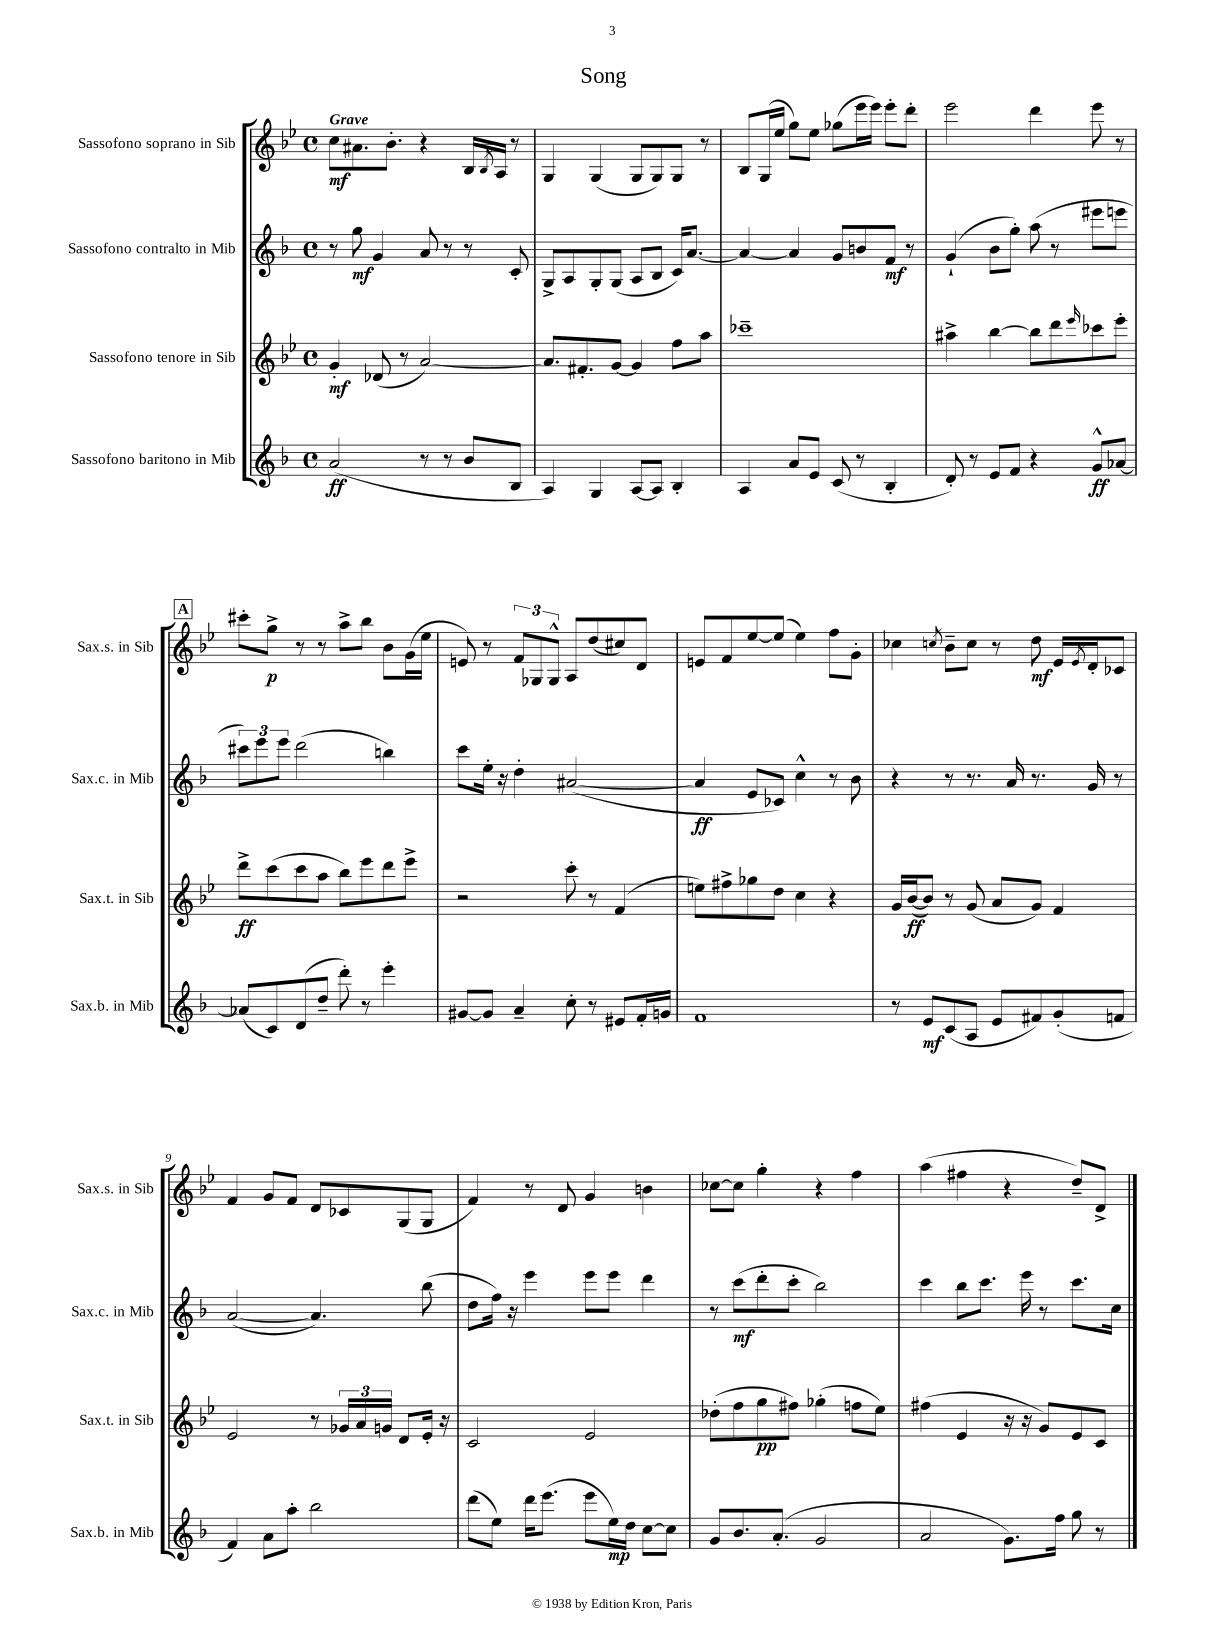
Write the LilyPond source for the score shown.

\header { title = "Song" }
<<
\new StaffGroup <<
\new Staff = "s0" \with { instrumentName = "Sassofono soprano in Sib" shortInstrumentName = "Sax.s. in Sib" } {
    \clef treble \key bes \major \defaultTimeSignature \time 4/4 \tempo "Grave"
    c''8\mf ais'8. bes'8.-. r4 bes16 \acciaccatura { bes8 } a16 r8 |
    g4 g4( g8 g8) g8 r8 |
    bes8 g16( ees''16 g''8) ees''8 ges''8( ees'''16 ees'''16) ees'''8-. d'''8-. |
    ees'''2 d'''4 ees'''8 r8 |
    \mark \markup { \box "A" } cis'''8-. g''8->\p r8 r8 a''8-> bes''8 bes'8 g'16( ees''16 |
    e'8) r8 \tuplet 3/2 { f'8 ges8 ges8-^ } a8 d''8( cis''8) d'8 |
    e'8 f'8 ees''8~ ees''8( ees''4) f''8 g'8-. |
    ces''4 \acciaccatura { c''8 } bes'8-- c''8 r8 d''8\mf ees'16 \acciaccatura { ees'8 } d'16-. ces'8 |
    f'4 g'8 f'8 d'8 ces'8 g8( g8 |
    f'4) r8 d'8 g'4 b'4 |
    ces''8~ ces''8 g''4-. r4 f''4 |
    a''4( fis''4 r4 d''8--) d'8-> \bar "|." |
}
\new Staff = "s1" \with { instrumentName = "Sassofono contralto in Mib" shortInstrumentName = "Sax.c. in Mib" } {
    \clef treble \key f \major \defaultTimeSignature \time 4/4
    r8 g''8\mf g'4 a'8 r8 r8 c'8-. |
    g8-> a8 g8-. g8( a8 bes8 c'16) a'8.~ |
    a'4~ a'4 g'8 b'8 f'8\mf r8 |
    g'4-!( bes'8 g''8-.) a''8( r8 eis'''8 e'''8 |
    \mark \markup { \box "A" } \tuplet 3/2 { cis'''8) e'''8 e'''8 } d'''2( b''4) |
    c'''8 e''16-. r16 d''4-. ais'2~( |
    ais'4\ff e'8 ces'8) c''4-^ r8 bes'8 |
    r4 r8 r8. a'16 r8. g'16 r8 |
    a'2~( a'4.) bes''8( |
    d''8 f''16) r16 e'''4 e'''8 e'''8 d'''4 |
    r8 c'''8\mf( d'''8-. c'''8-. bes''2) |
    c'''4 bes''8 c'''8. e'''16 r8 c'''8. c''16 \bar "|." |
}
\new Staff = "s2" \with { instrumentName = "Sassofono tenore in Sib" shortInstrumentName = "Sax.t. in Sib" } {
    \clef treble \key bes \major \defaultTimeSignature \time 4/4
    g'4-.\mf des'8( r8 a'2~) |
    a'8. fis'8.-. g'8~ g'4 f''8 a''8 |
    ces'''1-- |
    ais''4-> bes''4~ bes''8 d'''8 \grace { ees'''16 } ces'''8 ees'''8-. |
    \mark \markup { \box "A" } d'''8->\ff c'''8( c'''8 a''8 bes''8) ees'''8 d'''8 ees'''8-> |
    r2 c'''8-. r8 f'4( |
    e''8) fis''8-> ges''8 d''8 c''4 r4 |
    g'16 bes'16~\ff( bes'8) r8 g'8( a'8 g'8) f'4 |
    ees'2 r8 \tuplet 3/2 { ges'16 a'16 g'16 } d'8 ees'16-. r16 |
    c'2 ees'2 |
    des''8-.( f''8 g''8\pp fis''8) ges''4-.( f''8 ees''8) |
    fis''4( ees'4 r16 r16 g'8) ees'8 c'8 \bar "|." |
}
\new Staff = "s3" \with { instrumentName = "Sassofono baritono in Mib" shortInstrumentName = "Sax.b. in Mib" } {
    \clef treble \key f \major \defaultTimeSignature \time 4/4
    a'2\ff( r8 r8 bes'8 bes8 |
    a4) g4 a8~ a8 bes4-. |
    a4 a'8 e'8 c'8( r8 bes4-. |
    d'8-.) r8 e'8 f'8 r4 g'8-^\ff aes'8~ |
    \mark \markup { \box "A" } aes'8( c'8) d'8( d''8-- d'''8-.) r8 e'''4-. |
    gis'8~ gis'8 a'4-- c''8-. r8 eis'8 f'16-. g'16 |
    f'1 |
    r8 e'8\mf c'8( a8 e'8 fis'8) g'8-.( f'8 |
    f'4) a'8 a''8-. bes''2 |
    d'''8( e''8) d'''16 e'''8.( e'''8 e''16\mp) d''16 c''8~ c''8 |
    g'8 bes'8. a'8.-.( g'2 |
    a'2 g'8.) f''16 g''8 r8 \bar "|." |
}
>>
>>
